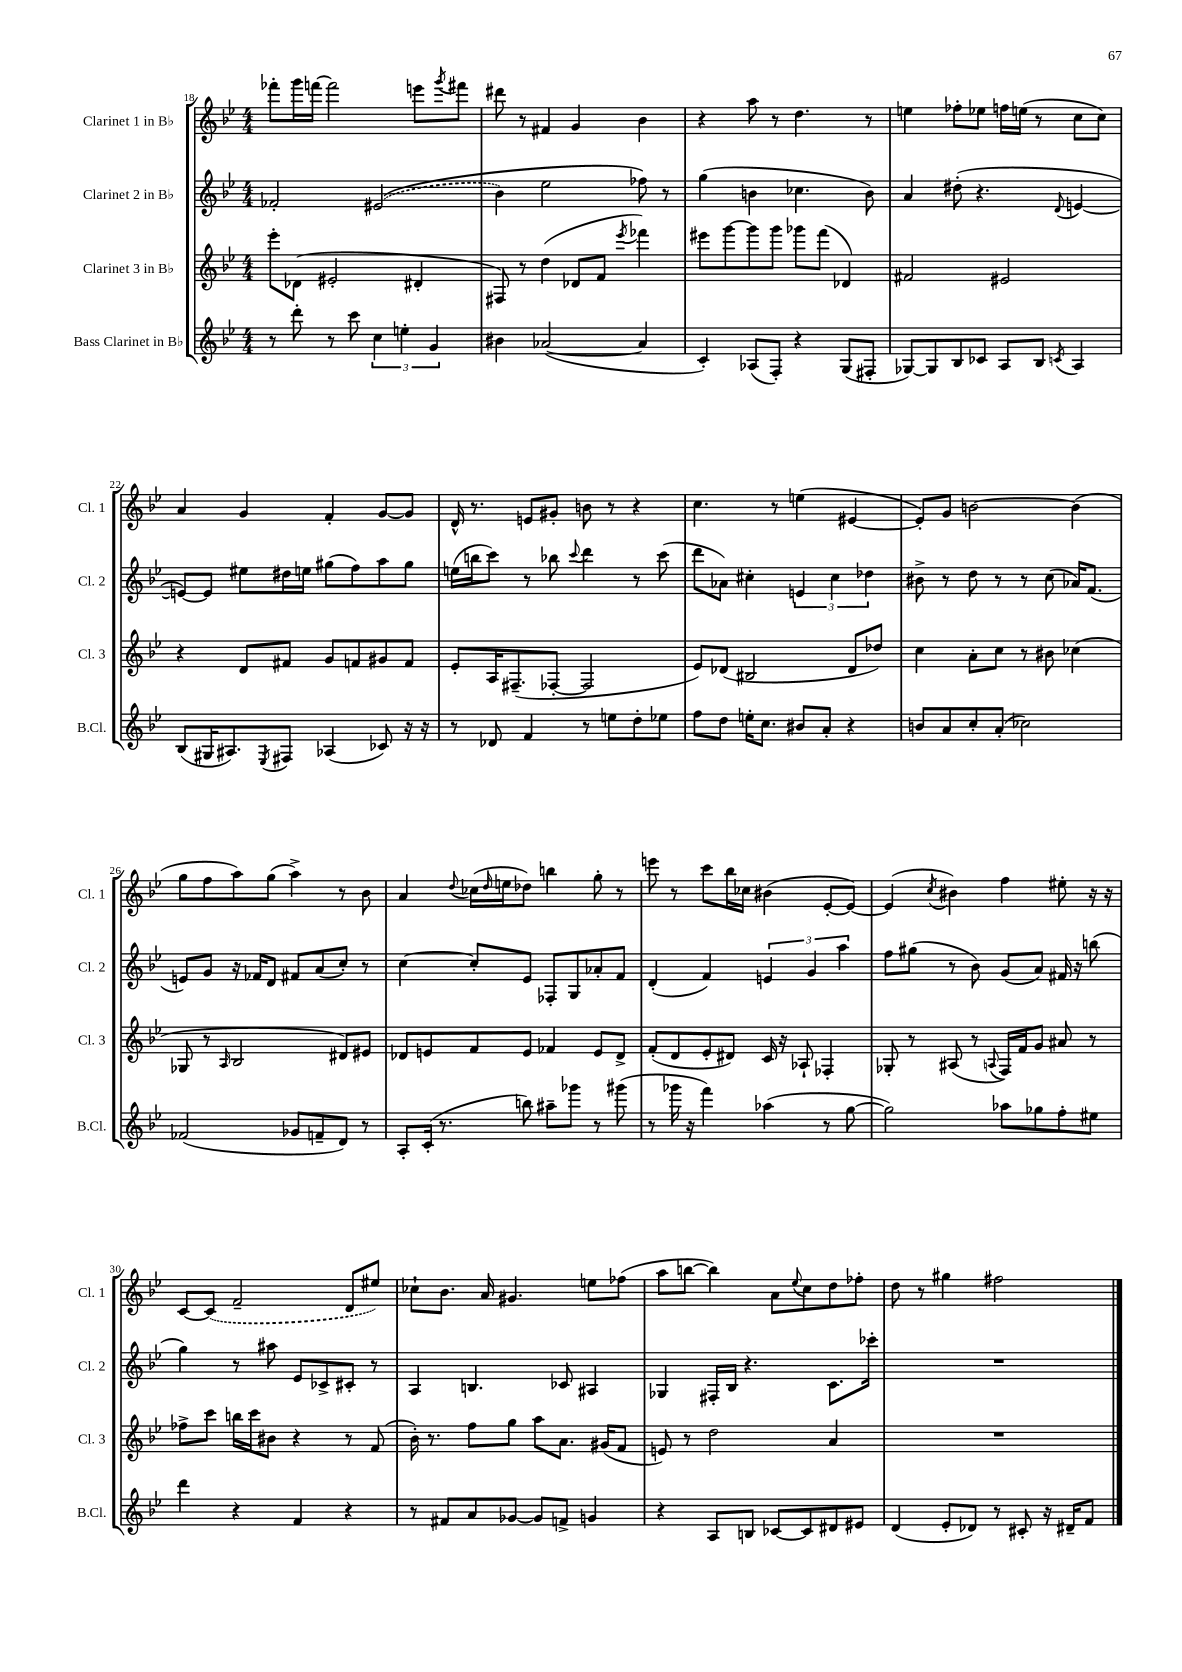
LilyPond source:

<<
\new StaffGroup <<
\new Staff = "s0" \with { instrumentName = "Clarinet 1 in Bb" shortInstrumentName = "Cl. 1" } {
    \clef treble \key bes \major \numericTimeSignature \time 4/4
    fes'''8-. g'''16 f'''16~ f'''2 e'''8 \acciaccatura { g'''8 } fis'''8 |
    dis'''8 r8 fis'4 g'4 bes'4 |
    r4 a''8 r8 d''4. r8 |
    e''4 fes''8-. ees''8 f''16 e''16( r8 c''8 c''8) |
    a'4 g'4 f'4-. g'8~ g'8 |
    d'16-^ r8. e'8 gis'8-. b'8 r8 r4 |
    c''4. r8 e''4( eis'4~ |
    eis'8-.) g'8 b'2~ b'4( |
    g''8 f''8 a''8) g''8( a''4->) r8 bes'8 |
    a'4 \appoggiatura { d''8 } ces''16( \grace { d''16 } e''16 des''8) b''4 g''8-. r8 |
    e'''8 r8 c'''8 bes''16 ces''16 bis'4( ees'8~-. ees'8~) |
    ees'4( \acciaccatura { c''8 } bis'4) f''4 eis''8-. r16 r16 |
    c'8~ \once \slurDashed c'8( f'2-- d'8 eis''8) |
    ces''8-! bes'8. a'16 gis'4. e''8 fes''8( |
    a''8 b''8~ b''4) a'8 \appoggiatura { ees''8 } c''8 d''8 fes''8-. |
    d''8 r8 gis''4 fis''2 \bar "|." |
}
\new Staff = "s1" \with { instrumentName = "Clarinet 2 in Bb" shortInstrumentName = "Cl. 2" } {
    \clef treble \key bes \major \numericTimeSignature \time 4/4
    fes'2-. \once \slurDashed eis'2(\( |
    bes'4) ees''2 fes''8\) r8 |
    g''4( b'4 ces''4. b'8) |
    a'4 dis''8-.( r4. \appoggiatura { d'8 } e'4~ |
    e'8~) e'8 eis''8 dis''16 e''16 gis''8( f''8) a''8 gis''8 |
    e''16( b''16 c'''8) r8 bes''8 \appoggiatura { c'''8 } d'''4 r8 c'''8( |
    d'''8 aes'8) cis''4-. \tuplet 3/2 { e'4 cis''4 des''4 } |
    bis'8-> r8 d''8 r8 r8 c''8( aes'16) f'8.( |
    e'8) g'8 r16 fes'16 d'8 fis'8 a'8( c''8-.) r8 |
    c''4~ c''8-. ees'8 fes8-. g8 aes'8-. f'8 |
    d'4-.( f'4) \tuplet 3/2 { e'4 g'4 a''4 } |
    f''8 gis''8( r8 bes'8) g'8( a'8) fis'16 r16 b''8( |
    g''4) r8 ais''8 ees'8 ces'8-> cis'8-. r8 |
    a4 b4. ces'8 ais4 |
    ges4 fis16-. bes16 r4. c'8. ces'''16-. |
    R1 \bar "|." |
}
\new Staff = "s2" \with { instrumentName = "Clarinet 3 in Bb" shortInstrumentName = "Cl. 3" } {
    \clef treble \key bes \major \numericTimeSignature \time 4/4
    ees'''8-. des'8( eis'2-. dis'4-. |
    fis8) r8 d''4( des'8 f'8 \acciaccatura { ees'''8 } fes'''4) |
    eis'''8 g'''8~ g'''8 g'''8 ges'''8 f'''8( des'4) |
    fis'2 eis'2 |
    r4 d'8 fis'8 g'8 f'8 gis'8 f'8 |
    ees'8-. a16 fis8.--( fes8~-. fes2 |
    ees'8) des'8( bis2 des'8 des''8) |
    c''4 a'8-. c''8 r8 bis'8 ces''4( |
    ges8 r8 \grace { a16 } bes2 dis'8) eis'8 |
    des'8 e'8 f'8 e'8 fes'4 e'8 des'8-> |
    f'8-.( d'8 ees'8-. dis'8) c'16 r16 aes8-! fes4-. |
    ges8-. r8 ais8( r8 \appoggiatura { a8 } f16) f'16 g'8 ais'8 r8 |
    fes''8-> c'''8 b''16 c'''16 bis'8 r4 r8 f'8( |
    bes'16-.) r8. f''8 g''8 a''8 a'8. gis'16( f'8 |
    e'8) r8 d''2 a'4 |
    R1 \bar "|." |
}
\new Staff = "s3" \with { instrumentName = "Bass Clarinet in Bb" shortInstrumentName = "B.Cl." } {
    \clef treble \key bes \major \numericTimeSignature \time 4/4
    r8 d'''8-. r8 c'''8 \tuplet 3/2 { c''4 e''4-. g'4 } |
    bis'4 aes'2~( aes'4 |
    c'4-.) aes8( f8-.) r4 g8( fis8-. |
    ges8~) ges8 bes8 ces'8 a8 bes8 \acciaccatura { c'8 } a4 |
    bes8( gis16 ais8.) \acciaccatura { ees8 } fis8 aes4( ces'8) r16 r16 |
    r8 des'8 f'4 r8 e''8 d''8-. ees''8 |
    f''8 d''8 e''16-. c''8. bis'8 a'8-. r4 |
    b'8 a'8 c''8-. a'8-.( ces''2) |
    fes'2( ges'8 f'8-- d'8) r8 |
    a8-. c'16-.( r8. b''8) ais''8-- ges'''8 r8 gis'''8( |
    r8 ges'''16 r16 f'''4) aes''4( r8 g''8~ |
    g''2) aes''8 ges''8 f''8-. eis''8 |
    d'''4 r4 f'4 r4 |
    r8 fis'8 a'8 ges'8~ ges'8 f'8-> g'4 |
    r4 a8 b8 ces'8~ ces'8 dis'8 eis'8 |
    d'4( ees'8-. des'8) r8 cis'8-. r16 dis'16-- f'8 \bar "|." |
}
>>
>>
\layout { \context { \Score currentBarNumber = #18 } }
